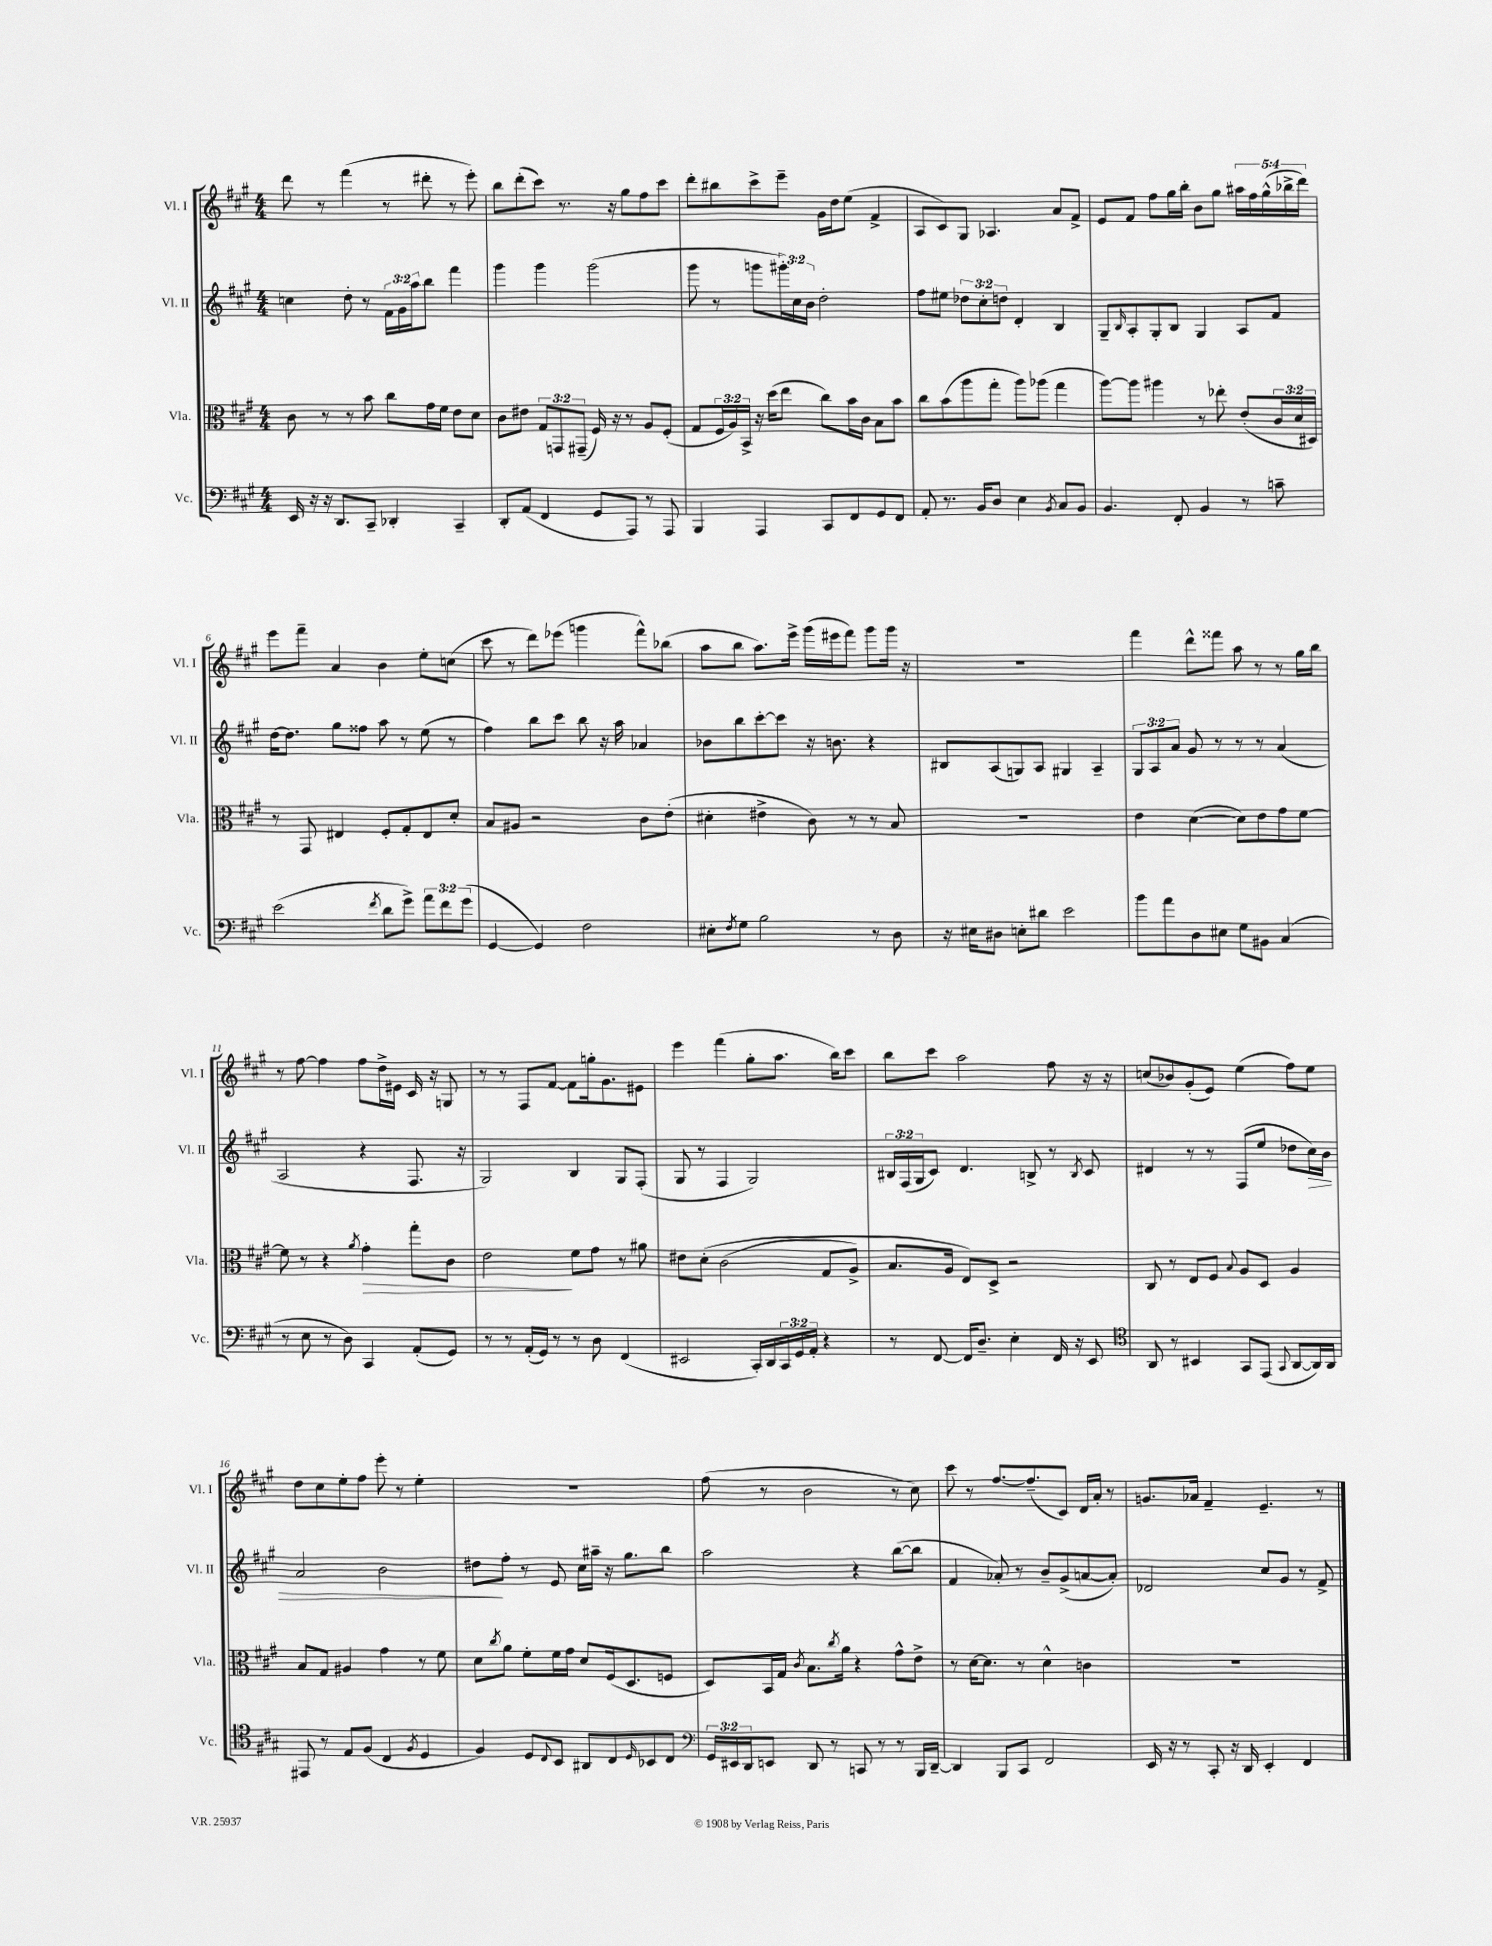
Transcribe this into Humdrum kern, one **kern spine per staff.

**kern	**kern	**kern	**kern
*staff4	*staff3	*staff2	*staff1
*clefF4	*clefC3	*clefG2	*clefG2
*k[f#c#g#]	*k[f#c#g#]	*k[f#c#g#]	*k[f#c#g#]
*M4/4	*M4/4	*M4/4	*M4/4
16EE/	8c#\	4cc\	8ddd\
16r	.	.	.
16r	8r	.	8r
8.DD/L	.	.	.
.	8r	8dd'\	(4fff#\
8CC#~/J	8b\	8r	.
4DD-'/	8cc#\L	24f#\LL	8r
.	.	24g#\	.
.	.	24aa\J	.
.	16g#\L	8bb\J	8ddd#'\
.	16f#\JJ	.	.
4CC#~/	8e\L	4fff#\	8r
.	8d\J	.	8eee'\)
=	=	=	=
8DD'/L	8c#\L	4ggg#\	8bb\L
(8AA/J	8e#\J	.	(8ddd'\
4FF#/	12G#/L	4ggg#\	8ccc#\J)
.	12GG/	.	.
.	.	.	8.r
.	(12GG#~/J	.	.
8GG#/L	16F#/)	(2ggg#\	.
.	16r	.	16r
8AAA/J)	8r	.	8gg#\L
8r	8A/L	.	8ff#\
8AAA/	(8F#'/J	.	8ccc#\J
=	=	=	=
4BBB/	8G#/L	8ggg#\	8ddd'\L
.	24F#/L	8r	8bb#\
.	24A/)	.	.
.	24BB^/JJ	.	.
4AAA/	16r	8ggg\L	8ccc#^\
.	(16dd\LK	.	.
.	8ee\J	24ggg#'\L)	8eee~\J
.	.	24cc#\	.
.	.	24b\JJ	.
8CC#/L	8cc#\L)	2dd'\	16g#\LL
.	.	.	16dd\J
8FF#/	16b\L	.	(8ee\J
.	16c#\JJ	.	.
8GG#/	8B\L	.	4f#^/
8FF#/J	8b\J	.	.
=	=	=	=
8AA'/	8cc#\L	8ff#\L	8A/L
8.r	(8b\	8ee#\J	8c#/)
.	8aa\	12dd-\L	8G#/J
16BB/LK	.	.	.
.	.	12cc#'\	.
8D/J	8gg#'\J	.	4.A-/
.	.	12dd\J	.
4E\	8aa\L)	4d'/	.
.	(8aa-\J	.	.
8qBB/	.	.	.
8C#/L	4gg#\	4B/	8a/L
8BB/J	.	.	8f#^/J
=	=	=	=
4.BB/	[8aa\L)	8G#~/L	8e/L
.	.	16qqB/	.
.	8aa\]J	8A'/	8f#/J
.	4aa#\	8G#'/	8ff#\L
8FF#'/	.	8B/J	16gg#\L
.	.	.	16bb'\JJ
4BB/	8r	4G#/	8b\L
.	8ee-'\	.	8gg#\J
8r	(8e'/L	8A/L	20aa#\LL
.	.	.	20ff#\
.	.	.	(20gg#^^\
8c~\	24c#/L	8f#/J	.
.	.	.	20bb-^\
.	24d/	.	.
.	.	.	20ddd\JJ)
.	24D#/JJ)	.	.
=	=	=	=
(2e\	8r	[16dd\LK	8eee\L
.	.	8.dd\]J	.
.	8GG#/	.	8fff#~\J
.	4E#/	8gg#\L	4a/
.	.	8ff##\J	.
8qf#/	.	.	.
8d\L	8F#'/L	8aa\	4b\
8g#^\J)	8G#'/	8r	.
12a\L	8E#/	(8ee\	8ee'\L
12f#\	.	.	.
.	8d'/J	8r	(8cc\J
(12g#\J	.	.	.
=	=	=	=
[4GG#/	8B/L	4ff#\)	8ccc#\
.	8A#/J	.	8r
4GG#/])	2r	8bb\L	8ddd\L)
.	.	8ccc#\J	(8eee-\J
2F#\	.	8bb\	4ggg\
.	.	16r	.
.	.	16aa\	.
.	8c#\L	4a-/	8fff#^^\L)
.	(8e'\J	.	(8bb-\J
=	=	=	=
8E#'\L	4d#'\	8b-\L	8aa\L
8qF#/	.	.	.
8G#\J	.	8bb\	8bb\J
2B\	4e#^\	[8ccc#'\	8.aa\L)
.	.	8ccc#\]J	.
.	.	.	16eee^\Jk
.	8c#\)	16r	(16ggg#\LL
.	.	8.b\	16eee#\J
.	8r	.	8fff#\J)
8r	8r	4r	8ggg#\L
8D\	8B/	.	16ggg#\Jk
.	.	.	16r
=	=	=	=
16r	1r	8B#/L	1r
16E#\LK	.	.	.
8D#\J	.	(8A/	.
8E'\L	.	8G/)	.
8d#\J	.	8A/J	.
2e\	.	4G#/	.
.	.	4A~/	.
=	=	=	=
8b\L	4e\	12G#/L	4fff#\
.	.	12A/	.
8a\	.	.	.
.	.	12a/J	.
8D\	([4d\	8g#/	8ddd^^\L
8E#\J	.	8r	8fff##\J
8G#\L	8d\]L)	8r	8aa\
8BB#\J	8e\	8r	8r
(4C#/	8g#\	(4a/	8r
.	[8f#\J	.	16gg#\LL
.	.	.	16bb\JJ
=	=	=	=
8r	8f#\]	2A/	8r
8E\	8r	.	[8ff#\
8r	4r	.	4ff#\]
8D\)	.	.	.
.	8qa/	.	.
4CC#/	4g#'\	4r	8ff#\L
.	.	.	16dd^\L
.	.	.	16e#\JJ
(8AA'/L	8gg#'\L	8.F#/	16c#/
.	.	.	16r
8GG#/J)	8c#\J	.	8G/
.	.	16r	.
=	=	=	=
8r	2e\	2G#/)	8r
8r	.	.	8r
(16AA'/LL	.	.	8F#/L
16GG#/JJ)	.	.	.
8r	.	.	[8f#/J
8r	8f#\L	4B/	8f#\]L
8D\	8g#\J	.	16gg'\k
.	.	.	8.g#\
(4FF#/	8r	8G#/L	.
.	8a#\	(8F#'/J	8e#\J
=	=	=	=
2EE#/	8e#\L	8G#/	4eee\
.	&(8d'\J	8r	.
.	(2c#\	4F#/	(4fff#\
16CC#'/LL)	.	2G#/)	8gg#'\L
16DD/	.	.	.
24CC#/	.	.	8.aa\J
24GG#/	.	.	.
24AA'/JJ	.	.	.
4r	8G#/L	.	.
.	.	.	16bb\LK)
.	8A^/J)	.	8ccc#\J
=	=	=	=
8r	8.B/L	24B#/LL	8bb\L
.	.	(24F#/	.
.	.	24G#/J	.
[8FF#/	.	8c#/J)	8ccc#\J
.	16A/Jk	.	.
16FF#/]LK	8E/L&)	4.d/	2aa\
8.D~/J	.	.	.
.	8D^/J	.	.
4E'\	2r	.	.
.	.	8B^/	.
16FF#/	.	8r	8ff#\
16r	.	.	.
.	.	8qB/	.
8EE/	.	8c#/	16r
.	.	.	16r
=	=	=	=
*clefC4	*	*	*
8AA/	8C#/	4d#/	(8cc/L
8r	8r	.	8b-/)
4BB#/	8E/L	8r	(8g#'/
.	8F#/J	8r	8e/J)
.	8qqB/	.	.
8GG#/L	8A/L	(8F#/L	(4ee\
(8EE/J	8D/J	8ee/J	.
8qqGG#/	.	.	.
[8AA/L	4A/	8dd-\L	8ff#\L)
16AA/]L)	.	16cc#\L)	8ee\J
16AA/JJ	.	16b\JJ	.
=	=	=	=
8EE#/	8B/L	2a/	8dd\L
8r	8G#/J	.	8cc#\
8E/L	4A#/	.	8ee'\
(8F#/J	.	.	8ff#\J
4C#/	4g#\	2b\	8eee'\
.	.	.	8r
8qF#/	.	.	.
4D/	8r	.	4ee'\
.	8f#\	.	.
=	=	=	=
4F#/)	8d\L	8dd#\L	1r
.	8qcc#/	.	.
.	8a\J	8ff#'\J	.
8D/L	8f#'\L	8r	.
8qqC#/	.	.	.
8BB/J	16f#\L	8e/	.
.	16g#\JJ	.	.
8AA#/L	8d/L	16cc#\LL	.
.	.	16aa#~\JJ	.
8C#/	(16F#/k	16r	.
.	8.D/	8.gg#\L	.
16qqD/	.	.	.
8BB-/	.	.	.
8C#/J	8F/J	8bb\J	.
=	=	=	=
*clefF4	*	*	*
24GG#/LL	8D/L)	2aa\	(8ff#\
24EE#/	.	.	.
24DD/J	.	.	.
8EE/J	16BB/L	.	8r
.	16G#/JJ	.	.
.	8qc#/	.	.
8DD/	8.B\L	.	2b\
8r	.	.	.
.	8qcc#/	.	.
.	16a\Jk	.	.
8CC/	4r	4r	.
8r	.	.	.
8r	8g#^^\L	([8bb\L	8r
16BBB/LL	8e^\J	8bb\]J	8cc#\)
[16DD~/JJ	.	.	.
=	=	=	=
4DD/]	8r	4f#/	8ccc#\
.	[16d\LK	.	8r
.	8.d\]J	.	.
8BBB/L	.	8a-'/)	[8.ff#/L
8CC#/J	8r	8r	.
.	.	.	(8.ff#~/]
2FF#/	4d^^\	8b~/L	.
.	.	(8g#^/	8c#/J)
.	4c\	[8a/	16d/LL
.	.	.	16a'/JJ
.	.	8a'/]J)	8r
=	=	=	=
16EE/	1r	2d-/	8.g/L
16r	.	.	.
8r	.	.	.
.	.	.	16a-/Jk
8CC#'/	.	.	4f#~/
16r	.	.	.
16DD/	.	.	.
4EE'/	.	8cc#/L	4.e~/
.	.	8g#/J	.
4FF#/	.	8r	.
.	.	8f#^/	8r
==	==	==	==
*-	*-	*-	*-
